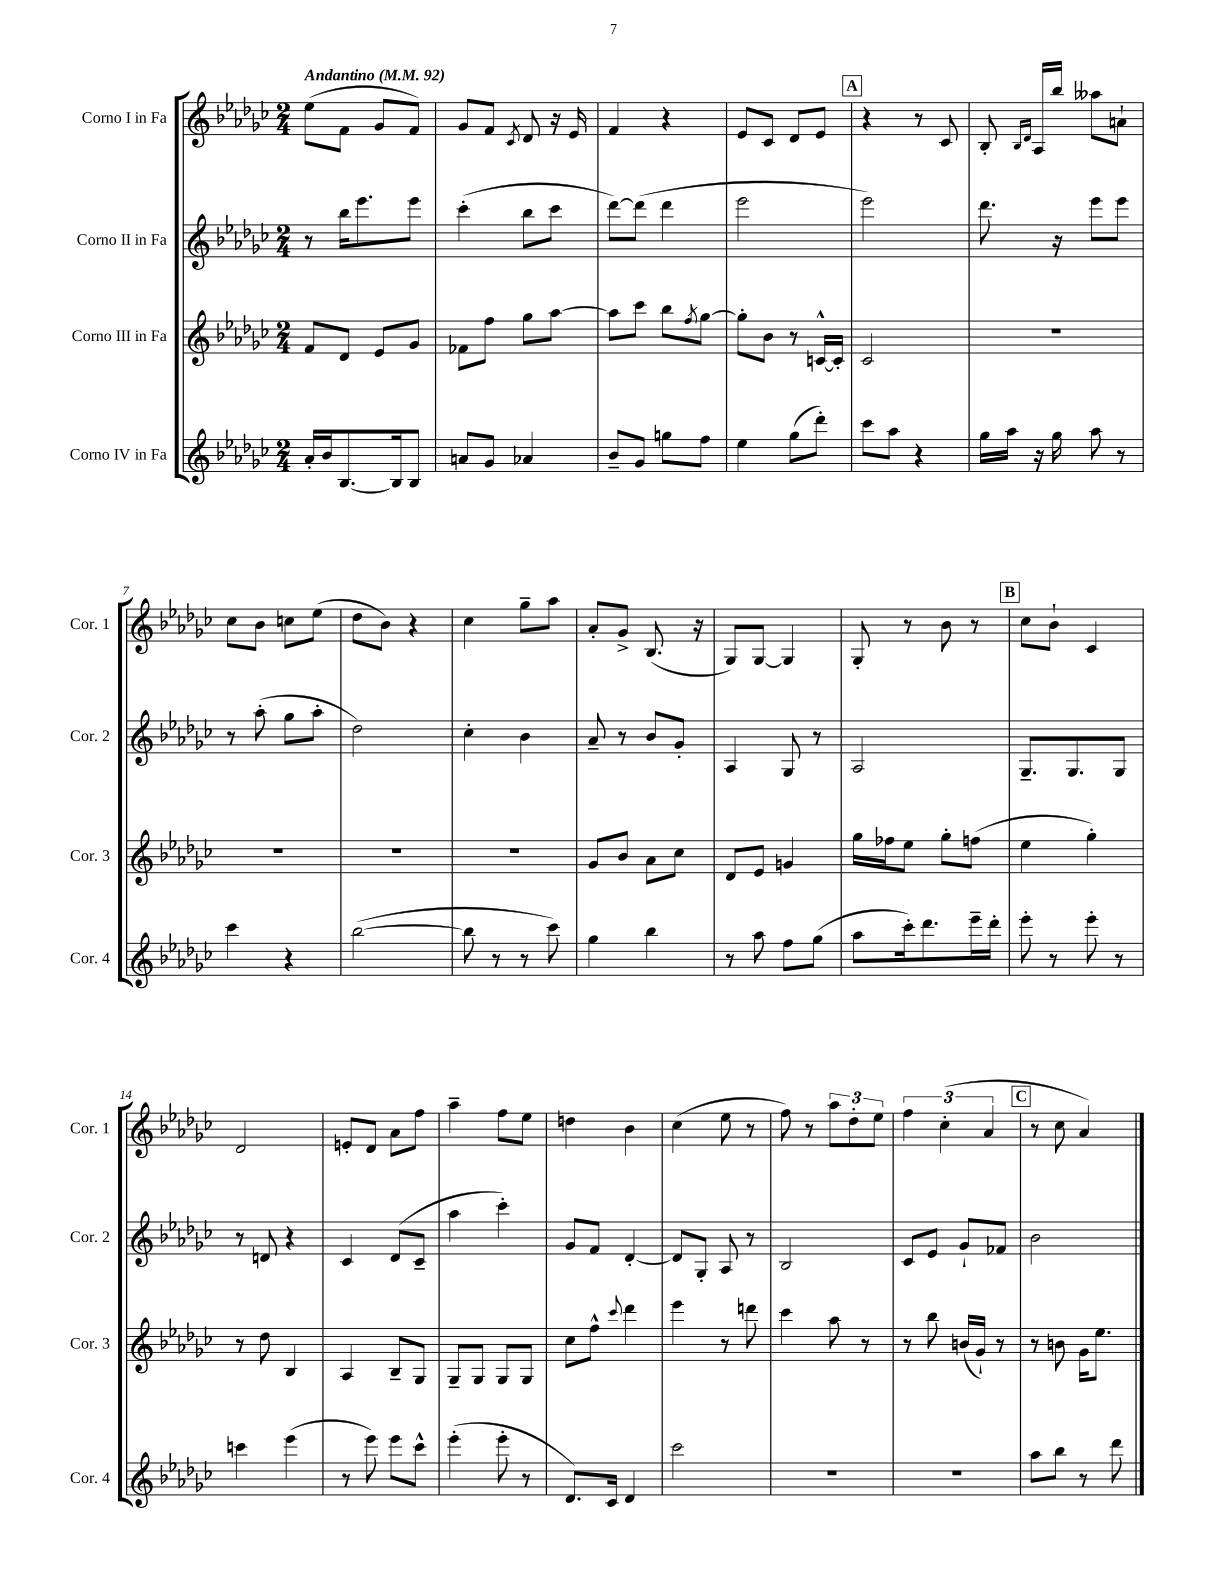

**kern	**kern	**kern	**kern
*part4	*part3	*part2	*part1
*staff4	*staff3	*staff2	*staff1
*I"Corno IV in Fa	*I"Corno III in Fa	*I"Corno II in Fa	*I"Corno I in Fa
*I'Cor. 4	*I'Cor. 3	*I'Cor. 2	*I'Cor. 1
*clefG2	*clefG2	*clefG2	*clefG2
*k[b-e-a-d-g-c-]	*k[b-e-a-d-g-c-]	*k[b-e-a-d-g-c-]	*k[b-e-a-d-g-c-]
*M2/4	*M2/4	*M2/4	*M2/4
*MM92	*MM92	*MM92	*MM92
=1	=1	=1	=1
!	!	!	!LO:TX:a:B:t=Andantino
16a-'/LL	8f/L	8r	(8ee-\L
16b-/J	.	.	.
[8.B-/	8d-/J	16bb-\KL	8f\J
.	.	8.eee-\	.
.	8e-/L	.	8g-/L
16B-/k]	.	.	.
8B-/J	8g-/J	8eee-\J	8f/J)
=2	=2	=2	=2
8an/L	8f-X\L	(4ccc-'\	8g-/L
8g-/J	8ff\J	.	8f/J
.	.	.	8qc-/
4a-X/	8gg-\L	8bb-\L	8d-/
.	[8aa-\J	8ccc-\J	16r
.	.	.	16e-/
=3	=3	=3	=3
8b-~/L	8aa-\L]	[8ddd-\L)	4f/
8g-/J	8ccc-\J	(8ddd-\J]	.
8ggn\L	8bb-\L	4ddd-\	4r
.	8qff/	.	.
8ff\J	[8gg-\J	.	.
=4	=4	=4	=4
4ee-\	8gg-'\L]	2eee-\	8e-/L
.	8b-\J	.	8c-/J
(8gg-\L	8r	.	8d-/L
8ddd-'\J)	[16cn^^/LL	.	8e-/J
.	16c'/JJ]	.	.
!!LO:REH:place=s1:t=A
=5	=5	=5	=5
8ccc-\L	2c-/	2eee-\)	4r
8aa-\J	.	.	.
4r	.	.	8r
.	.	.	8c-/
=6	=6	=6	=6
16gg-\LL	2r	8.ddd-\	8B-'/
16aa-\JJ	.	.	.
.	.	.	16qqB-/LL
.	.	.	16qqd-/JJ
16r	.	.	16A-/LL
16gg-\	.	16r	16bb-/JJ
8aa-\	.	8eee-\L	8aa--X\L
8r	.	8eee-\J	8an`\J
!!LO:LB:g=z
=7	=7	=7	=7
4ccc-\	2r	8r	8cc-\L
.	.	(8aa-'\	8b-\J
4r	.	8gg-\L	8ccn\L
.	.	8aa-'\J	(8ee-\J
=8	=8	=8	=8
([2bb-\	2r	2dd-\)	8dd-\L
.	.	.	8b-\J)
.	.	.	4r
=9	=9	=9	=9
8bb-\]	2r	4cc-'\	4cc-\
8r	.	.	.
8r	.	4b-\	8gg-~\L
8ccc-\)	.	.	8aa-\J
=10	=10	=10	=10
4gg-\	8g-/L	8a-~/	8a-'/L
.	8b-/J	8r	8g-^/J
4bb-\	8a-\L	8b-/L	(8.B-/
.	8cc-\J	8g-'/J	.
.	.	.	16r
=11	=11	=11	=11
8r	8d-/L	4A-/	8G-/L)
8aa-\	8e-/J	.	[8G-/J
8ff\L	4gn/	8G-/	4G-/]
(8gg-\J	.	8r	.
=12	=12	=12	=12
8aa-\L	16gg-\LL	2A-/	8G-'/
.	16ff-X\J	.	.
16ccc-'\k)	8ee-\J	.	8r
8.ddd-\	.	.	.
.	8gg-'\L	.	8b-\
16eee-~\L	(8ffn\J	.	8r
16ddd-'\JJ	.	.	.
!!LO:REH:place=s1:t=B
=13	=13	=13	=13
8eee-'\	4ee-\	8.G-~/L	8cc-\L
8r	.	.	8b-`\J
.	.	8.G-/	.
8eee-'\	4gg-'\)	.	4c-/
8r	.	8G-/J	.
!!LO:LB:g=z
=14	=14	=14	=14
4cccn\	8r	8r	2d-/
.	8dd-\	8dn/	.
(4eee-\	4B-/	4r	.
=15	=15	=15	=15
8r	4A-/	4c-/	8en'/L
8eee-\)	.	.	8d-/J
8eee-\L	8B-~/L	(8d-/L	8a-\L
8ccc-^^\J	8G-/J	8c-~/J	8ff\J
=16	=16	=16	=16
(4eee-'\	8G-~/L	4aa-\	4aa-~\
.	8G-/J	.	.
8eee-'\	8G-/L	4ccc-'\)	8ff\L
8r	8G-/J	.	8ee-\J
=17	=17	=17	=17
8.d-/L)	8cc-\L	8g-/L	4ddn\
.	8ff^^\J	8f/J	.
16c-/Jk	.	.	.
.	8qqccc-/	.	.
4d-/	4ddd-\	[4d-'/	4b-\
=18	=18	=18	=18
2ccc-\	4eee-\	8d-/L]	(4cc-\
.	.	8G-'/J	.
.	8r	8A-/	8ee-\
.	8dddn\	8r	8r
=19	=19	=19	=19
2r	4ccc-\	2B-/	8ff\)
.	.	.	8r
.	8aa-\	.	12aa-\L
.	.	.	12dd-'\
.	8r	.	.
.	.	.	12ee-\J
=20	=20	=20	=20
2r	8r	8c-/L	6ff\
.	8bb-\	8e-/J	.
.	.	.	(6cc-'\
.	(16bn/LL	8g-`/L	.
.	16g-`/JJ)	.	.
.	.	.	6a-/
.	8r	8f-X/J	.
!!LO:REH:place=s1:t=C
=21	=21	=21	=21
8aa-\L	8r	2b-\	8r
8bb-\J	8bn\	.	8cc-\
8r	16g-\KL	.	4a-/)
.	8.ee-\J	.	.
8ddd-\	.	.	.
==	==	==	==
*-	*-	*-	*-
